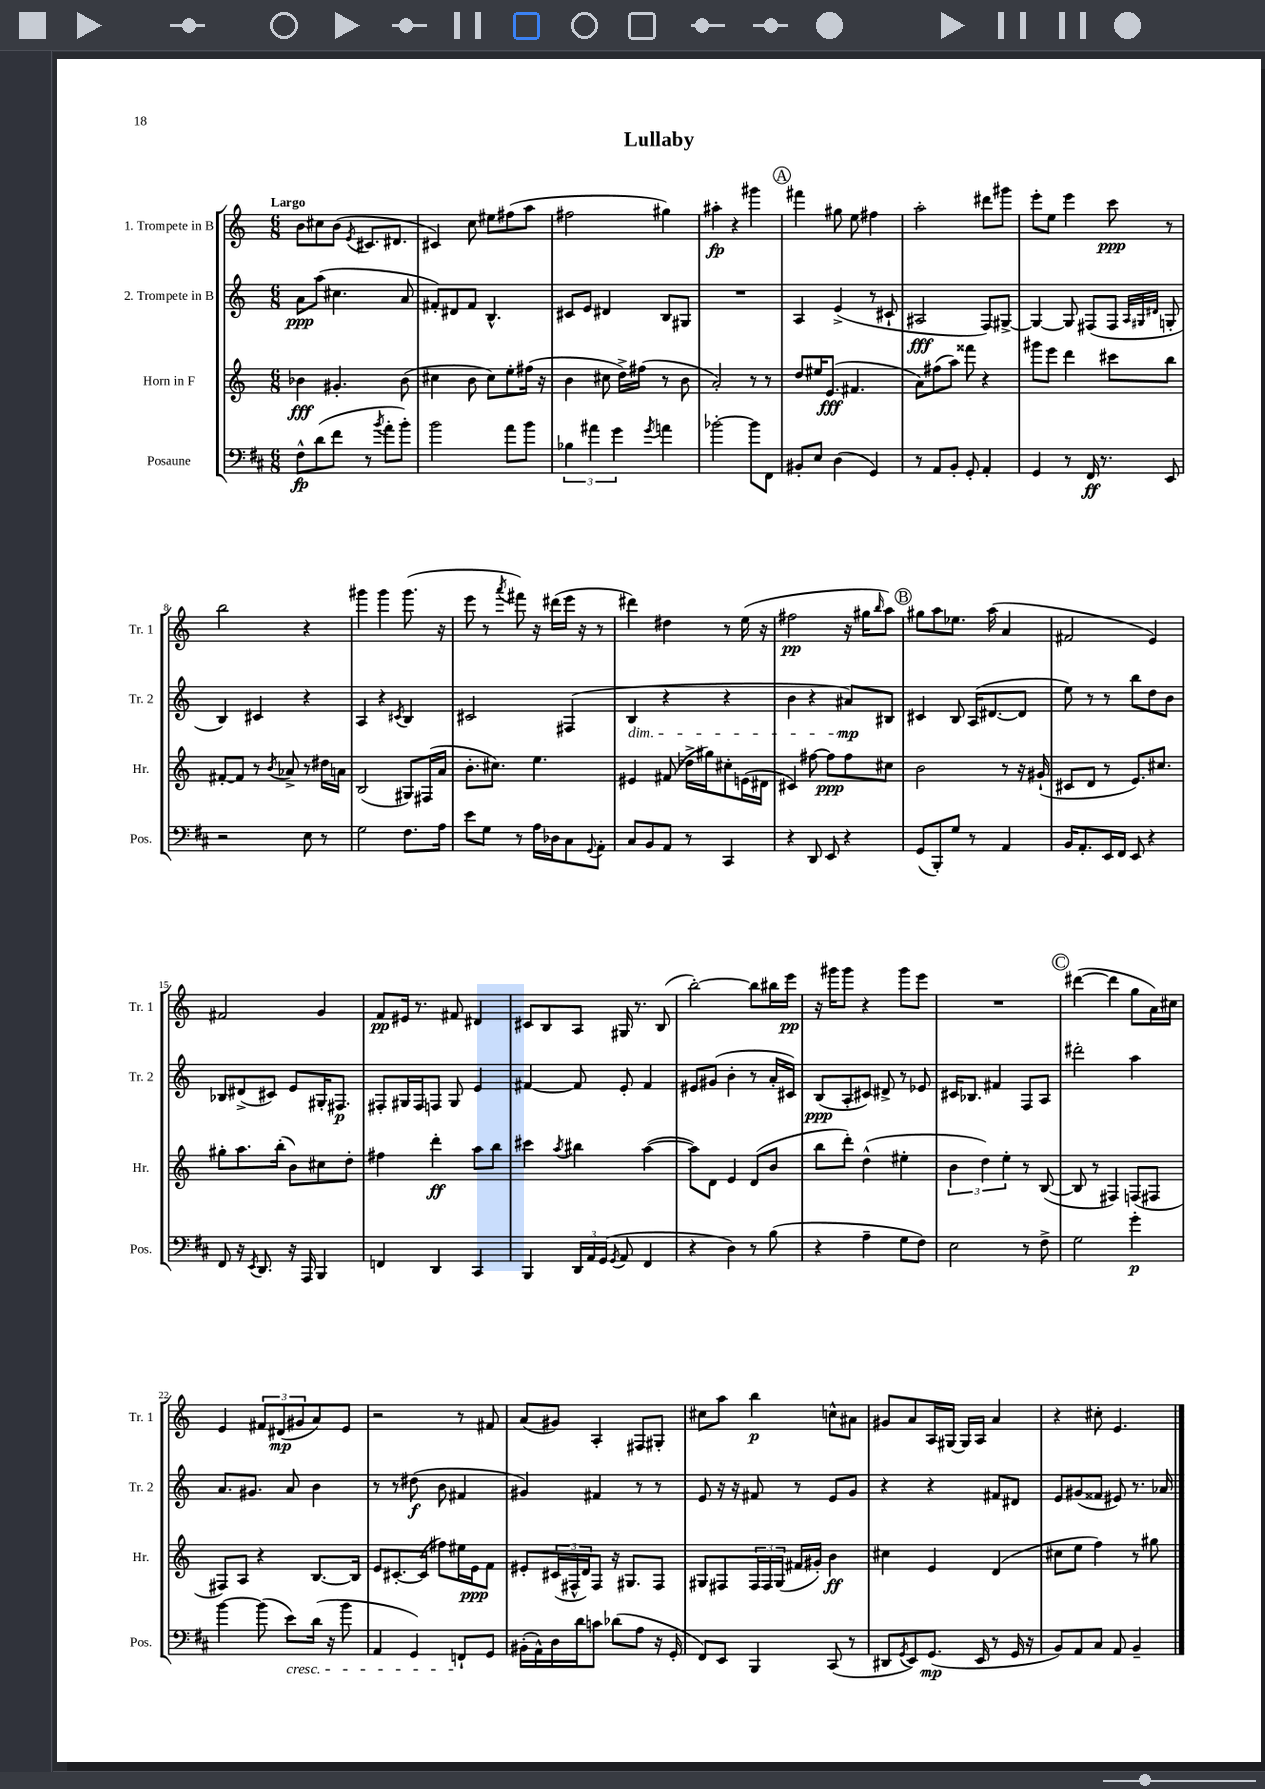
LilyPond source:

\header { title = "Lullaby" }
<<
\new StaffGroup <<
\new Staff = "s0" \with { instrumentName = "1. Trompete in B" shortInstrumentName = "Tr. 1" } {
    \clef treble \key c \major \numericTimeSignature \time 6/8 \tempo "Largo"
    b'8 cis''8 b'8( \acciaccatura { e'8 } cis'8. dis'8. |
    cis'4) c''8 eis''8 fis''8( a''8 |
    fis''2 gis''4) |
    ais''4-.\fp r4 gis'''4 |
    \mark \markup { \circle "A" } fis'''4 gis''8 e''8 fis''4 |
    a''2-. dis'''8 gis'''8 |
    e'''8-. e''8 e'''4 c'''8\ppp r8 |
    b''2 r4 |
    gis'''4 gis'''4 gis'''8.( r16 |
    e'''8 r8 \acciaccatura { a'''8 } fis'''8) r16 dis'''16( e'''16 r16 r8 |
    dis'''4) dis''4 r8 e''16( r16 |
    fis''2\pp r16 gis''16 \grace { b''16 } a''8) |
    \mark \markup { \circle "B" } gis''8 a''8 ees''8. a''16( a'4 |
    fis'2 e'4) |
    fis'2 g'4 |
    f'8\pp eis'16 r8. fis'8 dis'4 |
    cis'8 b8 a8 gis16 r8. b8( |
    b''2~-.) b''8 bis''16 e'''16\pp |
    r16 gis'''16 gis'''8 r4 gis'''8 e'''8 |
    R2. |
    \mark \markup { \circle "C" } dis'''4~( dis'''4 g''8 a'16) cis''16 |
    e'4 \tuplet 3/2 { fis'8 dis'8\mp( gis'8 } a'8) e'8 |
    r2 r8 fis'8 |
    a'8( gis'8) a4-. fis8 gis8-. |
    cis''8 a''8 b''4\p c''8-^ ais'8 |
    gis'8 a'8 a16 gis16~ gis16 a16 a'4 |
    r4 cis''8-. e'4. \bar "|." |
}
\new Staff = "s1" \with { instrumentName = "2. Trompete in B" shortInstrumentName = "Tr. 2" } {
    \clef treble \key c \major \numericTimeSignature \time 6/8
    a'8\ppp a''8( cis''4. a'8 |
    fis'8-.) dis'8 fis'8 b4.-^ |
    cis'8 e'8 dis'4 b8 gis8 |
    R2. |
    \mark \markup { \circle "A" } a4 e'4->( r8 cis'8-! |
    ais2\fff f8) gis8~-> |
    gis4~ gis8 fis8( fis8 \grace { a32 gis32 dis'32 } g8-. |
    b4) cis'4 r4 |
    a4 r4 \acciaccatura { cis'8 } b4 |
    cis'2 fis4( |
    b4\dim r4 r4 |
    b'4 r4 ais'8\mp\!) bis8 |
    \mark \markup { \circle "B" } cis'4 b8 a16( dis'8.~ dis'8 |
    e''8) r8 r8 b''8 d''8 b'8 |
    bes8 dis'8->( cis'8) e'8 gis16-. fis8.\p |
    fis8-. gis16 fis16 f8 gis8 e'4 |
    fis'4~ fis'8 e'8-. fis'4 |
    eis'8 gis'8( b'4-. r8 a'16-. cis'16) |
    b8\ppp( a8-. cis'8) dis'8-> r8 ees'8 |
    cis'16 bes8. fis'4 f8 a8 |
    \mark \markup { \circle "C" } dis'''2-. a''4 |
    a'8. gis'8. a'8 b'4 |
    r8 r8 dis''8\f( b'8 fis'4 |
    gis'4) fis'4 r8 r8 |
    e'8 r16 r16 fis'8 r8 e'8 g'8 |
    r4 r4 fis'8 dis'8 |
    e'8 gis'8( fisis'8 eis'8) r8. aes'16 \bar "|." |
}
\new Staff = "s2" \with { instrumentName = "Horn in F" shortInstrumentName = "Hr." } {
    \clef treble \key c \major \numericTimeSignature \time 6/8
    bes'4\fff gis'4.-. bes'8( |
    cis''4 b'8 cis''8) e''8-. fis''16( r16 |
    b'4 cis''8 d''16->) fis''16( r8 b'8 |
    a'2-.) r8 r8 |
    \mark \markup { \circle "A" } d''8 eis''16 e'8.\fff( fis'4. |
    a'8) fis''8( a''8) fisis'''8 r4 |
    gis'''8 e'''8 d'''4 cis'''8 b''8 |
    fis'8~-. fis'8 r8 \acciaccatura { b'8 } aes'8-> r8 dis''16 a'16 |
    b2( gis8) fis16( a'16 |
    b'8.-. cis''8.) e''4. |
    eis'4 fis'8( des''16-> gis''16) cis''8-. e'16( dis'16 |
    cis'4) fis''8~ fis''8\ppp fis''8 cis''8 |
    \mark \markup { \circle "B" } b'2 r8 r16 gis'16-!( |
    cis'8 d'8 r8 e'8.) cis''8. |
    gis''8-. a''8. b''16-.( b'8) cis''8 d''8-. |
    fis''4 d'''4-.\ff a''8 b''8 |
    cis'''4 \acciaccatura { a''8 } bis''4 a''4~( |
    a''8) d'8 e'4 d'8( b'8 |
    b''8 d'''8-.) d''4-^( eis''4-. |
    \tuplet 3/2 { b'4 d''4) e''4-. } r8 b8~( |
    \mark \markup { \circle "C" } b8 r8 fis4) f8( fis8 |
    fis8) a8 r4 b8.~ b16 |
    e'8 cis'8.~-. cis'16( fis''8) eis''16 e'16\ppp f'8 |
    eis'8-. \tuplet 3/2 { cis'16( fis16-^ d'16) } fis8 r16 gis8. fis8 |
    gis8 fis8 \tuplet 3/2 { fis16 fis16 gis16( } fis'16 gis'16-.) b'4\ff |
    cis''4 e'4 d'4( |
    cis''8 e''8 f''4) r8 gis''8 \bar "|." |
}
\new Staff = "s3" \with { instrumentName = "Posaune" shortInstrumentName = "Pos." } {
    \clef bass \key d \major \numericTimeSignature \time 6/8
    fis8-^\fp d'8( fis'8 r8 \acciaccatura { b'8 } a'8-. b'8-.) |
    b'2 a'8 b'8 |
    \tuplet 3/2 { bes4 ais'4 g'4 } \acciaccatura { g'8 } a'4 |
    bes'2~-. bes'8 fis,8 |
    \mark \markup { \circle "A" } bis,8-. e8 d4( g,4) |
    r8 a,8 b,8-. g,8-. a,4-. |
    g,4 r8 fis,16\ff r8. e,8 |
    r2 e8 r8 |
    g2 fis8. a16 |
    e'8 g8 r8 a16 des16 cis8 \appoggiatura { g,8 } a,8-. |
    cis8 b,8 a,8 r8 cis,4 |
    r4 d,8 e,8 r4 |
    \mark \markup { \circle "B" } g,8( b,,8-.) g8 r8 a,4 |
    b,16 a,8.-. e,16 fis,16 e,8 r4 |
    fis,8 r16 \acciaccatura { e,8 } d,8. r16 a,,16 b,,4 |
    f,4 d,4 cis,4 |
    b,,4 \tuplet 3/2 { d,16 a,16 g,16( } \acciaccatura { g,8 } a,8 fis,4 |
    r4 d4) r8 b8( |
    r4 a4-- g8 fis8) |
    e2 r8 fis8-> |
    \mark \markup { \circle "C" } g2 g'4-.\p |
    b'4~ b'8( e'8\cresc) d'16( r16 b'8 |
    a,4 g,4) f,8-!\! g,8 |
    bis,16-.( a,16-^) d16 d'16 c'8 des'8( a8 r16 g,16-. |
    fis,8) e,8 b,,4 cis,8( r8 |
    dis,8 \acciaccatura { g,8 } e,8) g,8.\mp( e,16 r8 g,16 r16 |
    b,8) a,8 cis8 a,8 b,4-- \bar "|." |
}
>>
>>
